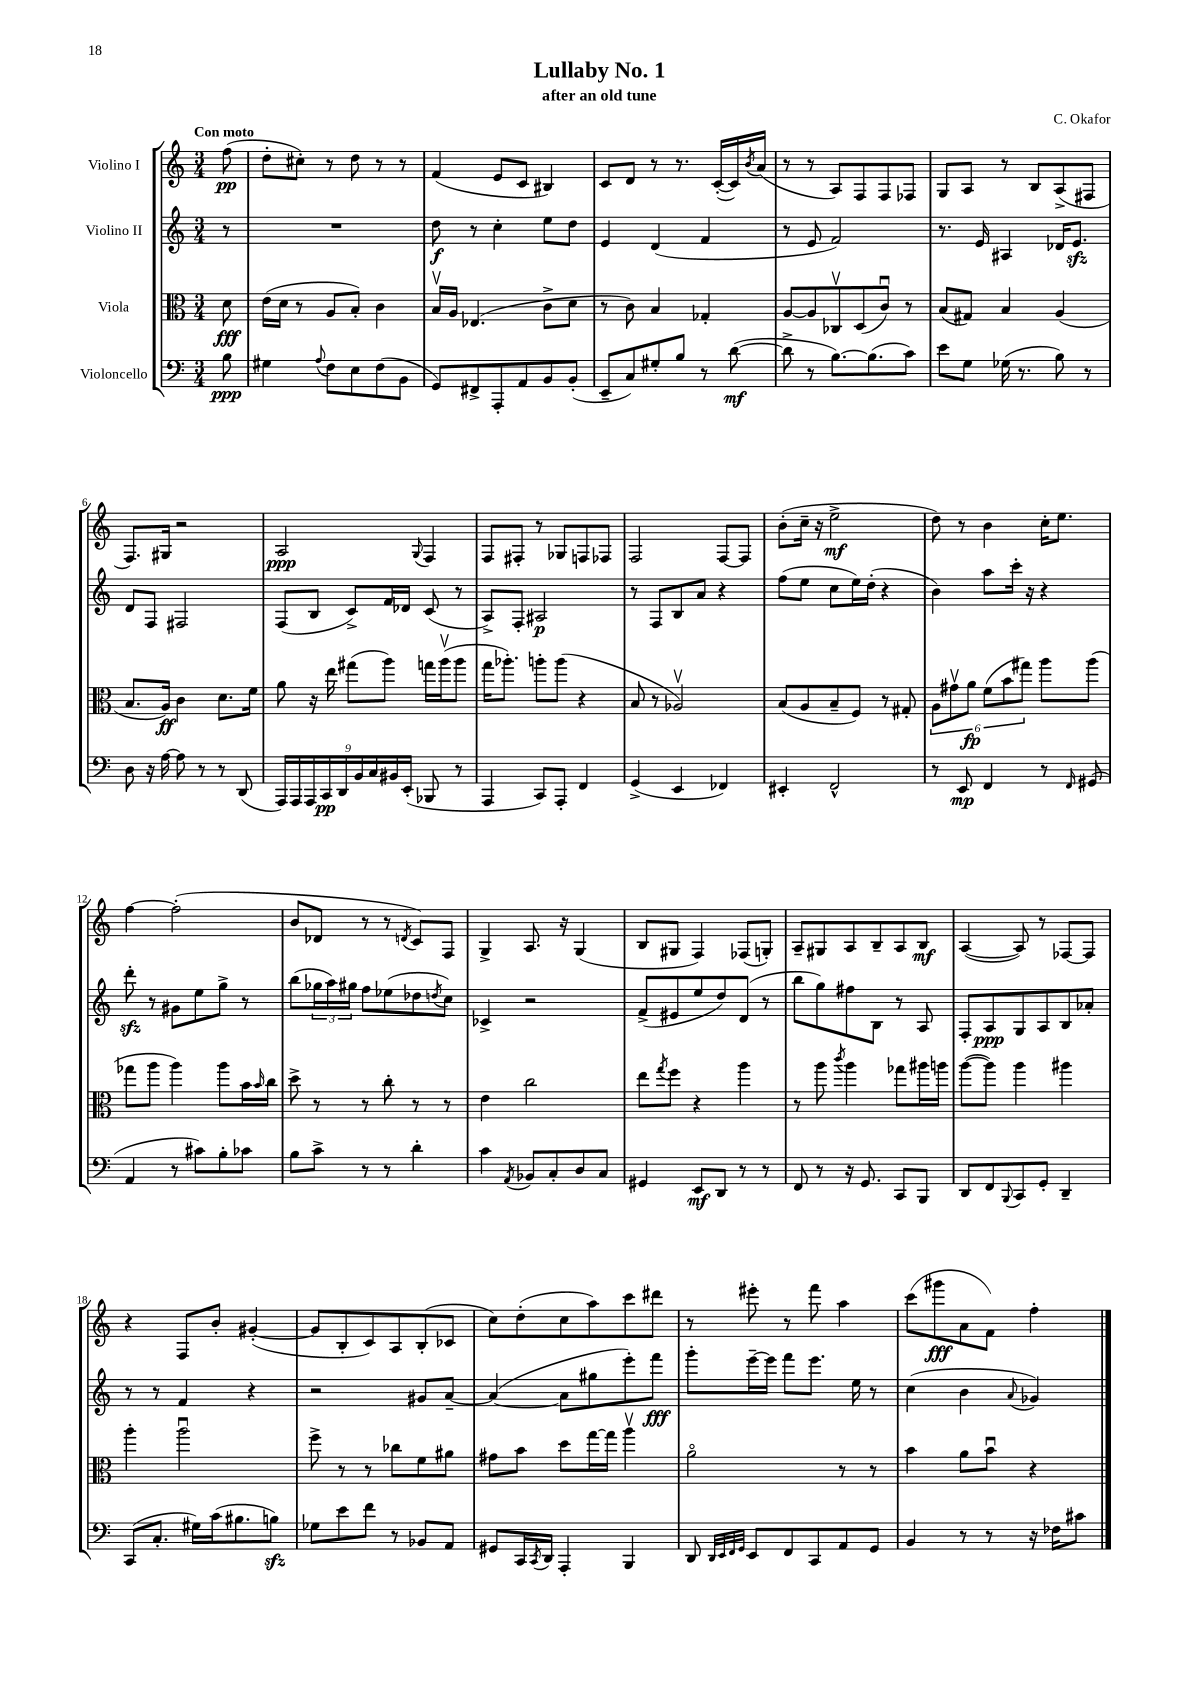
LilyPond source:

\header { title = "Lullaby No. 1" composer = "C. Okafor" subtitle = "after an old tune" }
<<
\new StaffGroup <<
\new Staff = "s0" \with { instrumentName = "Violino I" } {
    \clef treble \key c \major \numericTimeSignature \time 3/4 \partial 8 \tempo "Con moto"
    f''8\pp( |
    d''8-. cis''8-.) r8 d''8 r8 r8 |
    f'4( e'8 c'8 bis4) |
    c'8 d'8 r8 r8. c'16~-.( c'16) \acciaccatura { b'8 } a'16( |
    r8 r8 a8) f8 f8 fes8 |
    g8 a8 r8 b8 a8->( fis8 |
    f8.) gis16 r2 |
    a2\ppp \appoggiatura { g8 } f4 |
    f8 fis8-. r8 ges8 f8 fes8 |
    f2 f8~ f8 |
    b'8-.( c''16-- r16 e''2->\mf |
    d''8) r8 b'4 c''16-. e''8. |
    f''4~ f''2-.( |
    b'8 des'8 r8 r8 \acciaccatura { d'8 } c'8) f8 |
    g4-> a8. r16 g4( |
    b8 gis8 f4) fes8( g8-.) |
    a8-- gis8 a8 b8-- a8 b8\mf |
    a4~( a8) r8 fes8~ fes8 |
    r4 f8 b'8-. gis'4~-.( |
    gis'8 b8-. c'8) a8 b8-.( ces'8 |
    c''8) d''8-.( c''8 a''8) c'''8 dis'''8 |
    r8 eis'''8-. r8 f'''8 a''4 |
    c'''8( gis'''8\fff a'8 f'8) f''4-. \bar "|." |
}
\new Staff = "s1" \with { instrumentName = "Violino II" } {
    \clef treble \key c \major \numericTimeSignature \time 3/4 \partial 8
    r8 |
    R2. |
    d''8\f r8 c''4-. e''8 d''8 |
    e'4 d'4( f'4 |
    r8 e'8 f'2) |
    r8. e'16 ais4 des'16 e'8.\sfz |
    d'8 f8 fis2 |
    f8( b8 c'8->) f'16 des'16 c'8( r8 |
    a8->) f8-. ais2\p |
    r8 f8 b8 a'8 r4 |
    f''8( e''8 c''8 e''16) d''16-.( r4 |
    b'4) a''8 c'''16-. r16 r4 |
    d'''8-.\sfz r8 gis'8 e''8 g''8-> r8 |
    b''8( \tuplet 3/2 { ges''16 a''16) gis''16 } f''8 ees''8( des''8 \acciaccatura { d''8 } c''8) |
    ces'4-> r2 |
    f'8->( eis'8 e''8 d''8) d'8( r8 |
    b''8 g''8) fis''8 b8 r8 a8 |
    f8-. a8\ppp g8 a8 b8 aes'8-. |
    r8 r8 f'4 r4 |
    r2 gis'8 a'8~-- |
    a'4~( a'8 gis''8 e'''8-.) f'''8\fff |
    g'''8-. e'''16~-- e'''16 f'''8 e'''8. e''16 r8 |
    c''4( b'4 \appoggiatura { a'8 } ges'4) \bar "|." |
}
\new Staff = "s2" \with { instrumentName = "Viola" } {
    \clef alto \key c \major \numericTimeSignature \time 3/4 \partial 8
    d'8\fff |
    e'16( d'16 r8 a8 b8-.) c'4 |
    b16\upbow a16 ees4.( c'8-> d'8 |
    r8 c'8) b4 ges4-. |
    a8~ a8 ces8\upbow d8( c'8\downbow) r8 |
    b8( gis8) b4 a4( |
    b8. a16\ff) c'4 d'8. f'16 |
    a'8 r16 e''16 gis''8( a''8) g''16 a''16\upbow( a''8 |
    g''16 aes''8.-.) a''8-. a''8( r4 |
    b8 r8 aes2\upbow) |
    b8( a8 b8-- f8) r8 gis8-. |
    \tuplet 6/4 { a8 gis'8\upbow a'8\fp f'8( b'8 gis''8) } a''8 a''8( |
    ges''8 a''8 a''4) a''8 b'16 \grace { b'16 } c''16 |
    d''8-> r8 r8 c''8-. r8 r8 |
    e'4 c''2 |
    e''8 \acciaccatura { g''8 } f''8 r4 a''4 |
    r8 a''8 \acciaccatura { c'''8 } a''4 ges''8 ais''16 a''16 |
    a''8~( a''8) a''4 ais''4 |
    a''4-. a''2\downbow |
    f''8-> r8 r8 ces''8 f'8 ais'8 |
    gis'8 b'8 d''8 g''16~ g''16 a''4\upbow |
    a'2\flageolet r8 r8 |
    b'4 a'8 b'8\downbow r4 \bar "|." |
}
\new Staff = "s3" \with { instrumentName = "Violoncello" } {
    \clef bass \key c \major \numericTimeSignature \time 3/4 \partial 8
    b8\ppp |
    gis4 \appoggiatura { a8 } f8 e8 f8( b,8 |
    g,8) fis,8-> a,,8-. a,8 b,8 b,8-.( |
    e,8-- c8) gis8-. b8 r8 d'8~\mf( |
    d'8-> r8 b8.~) b8.( c'8) |
    e'8 g8 ges16( r8. b8) r8 |
    d8 r16 a16~ a8 r8 r8 d,8( |
    \tuplet 9/8 { a,,16) a,,16 a,,16 c,16\pp d,16 b,16 c16 bis,16 e,16-.( } bes,,8 r8 |
    a,,4 c,8) a,,8-. f,4 |
    g,4->( e,4 fes,4) |
    eis,4-. f,2-^ |
    r8 e,8\mp f,4 r8 \grace { f,16 } gis,8( |
    a,4 r8 cis'8) b8-. ces'8 |
    b8 c'8-> r8 r8 d'4-. |
    c'4 \acciaccatura { a,8 } bes,8 c8-. d8 c8 |
    gis,4 e,8\mf d,8 r8 r8 |
    f,8 r8 r16 g,8. c,8 b,,8 |
    d,8 f,8 \appoggiatura { b,,8 } c,8 g,8-. d,4-- |
    c,8( c8.-. gis16) c'16( bis8. b8\sfz) |
    ges8 e'8 f'8 r8 bes,8 a,8 |
    gis,8 c,16 \acciaccatura { c,8 } d,16 a,,4-. b,,4 |
    d,8 \grace { d,32 e,32 f,32 g,32 } e,8 f,8 c,8 a,8 g,8 |
    b,4 r8 r8 r16 fes16 cis'8 \bar "|." |
}
>>
>>
